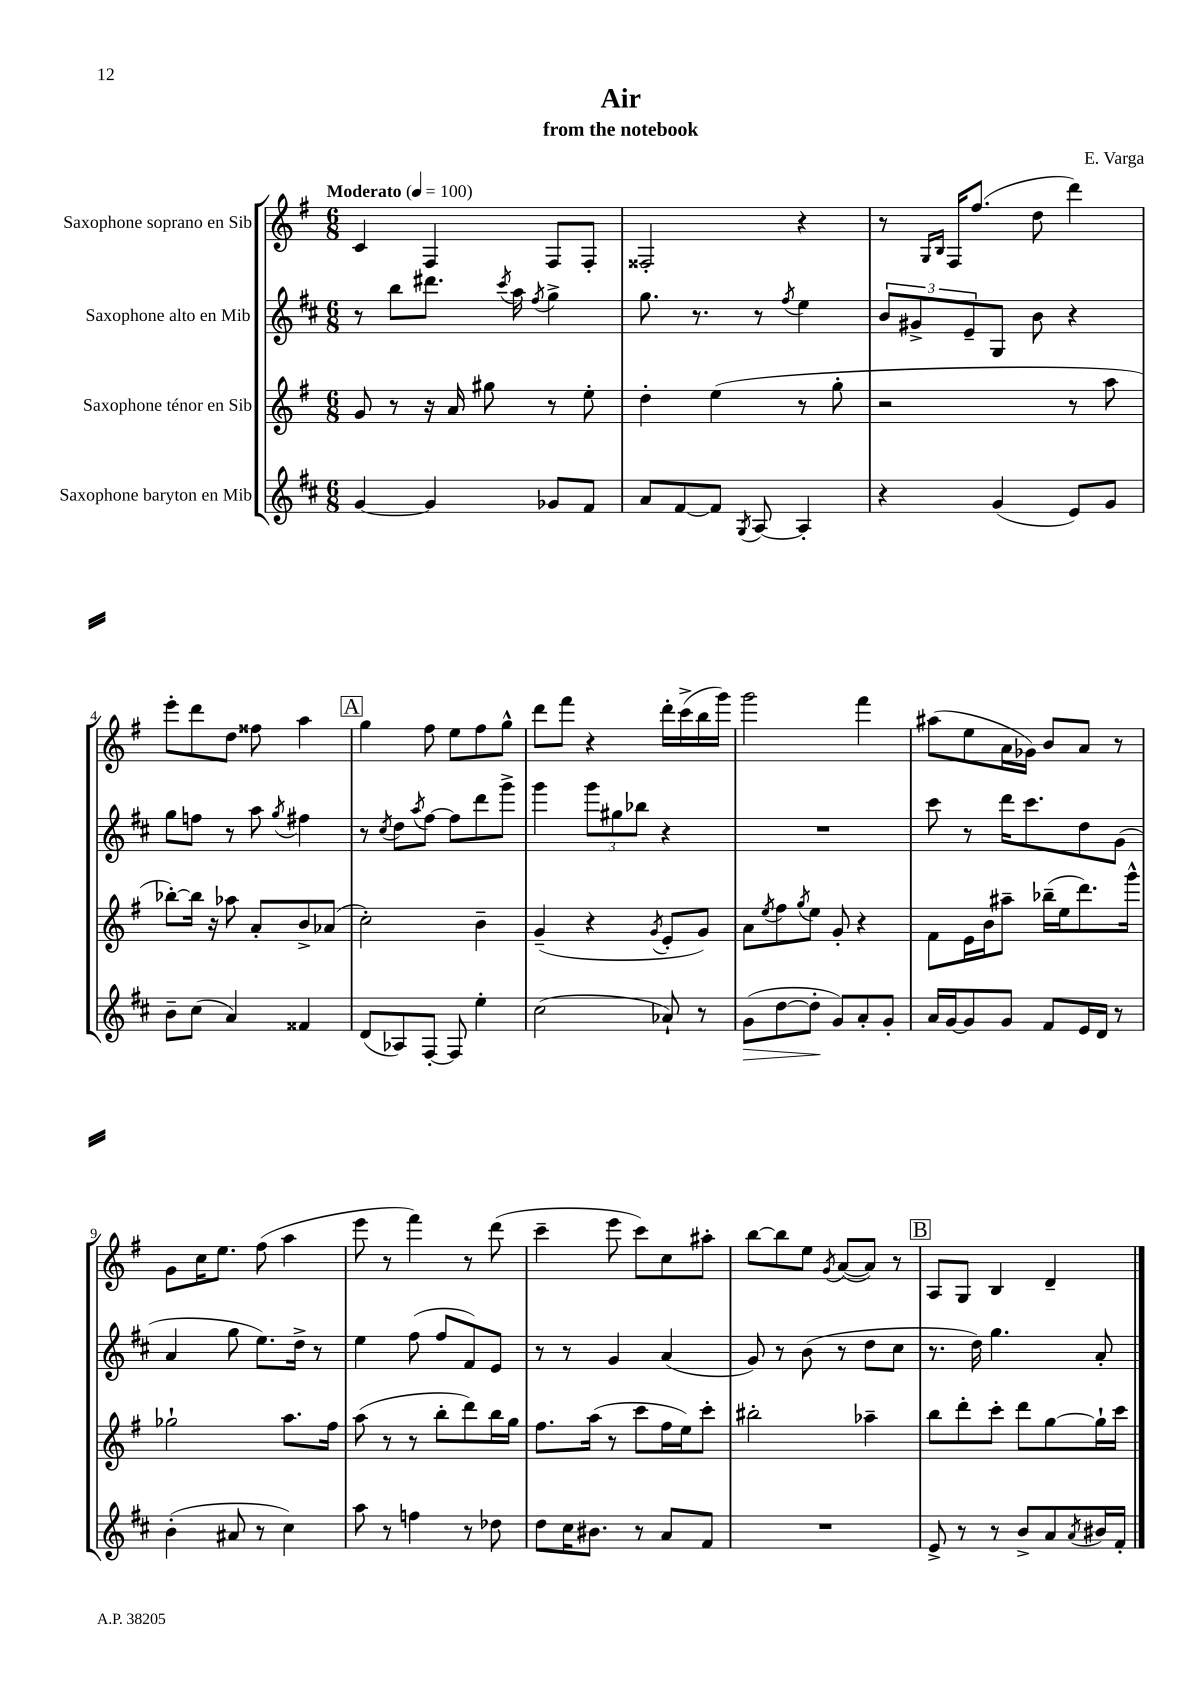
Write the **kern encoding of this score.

**kern	**dynam	**kern	**kern	**kern
*part4	*part4	*part3	*part2	*part1
*staff4	*staff4	*staff3	*staff2	*staff1
*I"Saxophone baryton en Mib	*	*I"Saxophone ténor en Sib	*I"Saxophone alto en Mib	*I"Saxophone soprano en Sib
*clefG2	*	*clefG2	*clefG2	*clefG2
*k[f#c#]	*	*k[f#]	*k[f#c#]	*k[f#]
*M6/8	*	*M6/8	*M6/8	*M6/8
*MM100	*	*MM100	*MM100	*MM100
=1	=1	=1	=1	=1
!	!	!	!	!LO:TX:a:B:t=Moderato
[4g/	.	8g/	8r	4c/
.	.	8r	8bb\L	.
4g/]	.	16r	8.ddd#X\J	4F#/
.	.	16a/	.	.
.	.	8gg#X\	.	.
.	.	.	8qccc#/	.
.	.	.	16aa\	.
.	.	.	8qff#/	.
8g-X/L	.	8r	4gg^\	8F#/L
8f#/J	.	8ee'\	.	8F#'/J
=2	=2	=2	=2	=2
8a/L	.	4dd'\	8.gg\	2F##X'/
[8f#/	.	.	.	.
.	.	.	8.r	.
8f#/J]	.	(4ee\	.	.
8qG/	.	.	.	.
[8A/	.	.	8r	.
.	.	.	8qff#/	.
4A'/]	.	8r	4ee\	4r
.	.	8gg'\	.	.
=3	=3	=3	=3	=3
4r	.	2r	12b/L	8r
.	.	.	12g#X^/	.
.	.	.	.	16qqG/LL
.	.	.	.	16qqB/JJ
.	.	.	.	16F#/KL
.	.	.	12e~/	.
.	.	.	.	(8.ff#/J
(4g/	.	.	8G/J	.
.	.	.	8b\	8dd\
8e/L)	.	8r	4r	4ddd\)
8g/J	.	8aa\	.	.
!!LO:LB:g=z
=4	=4	=4	=4	=4
8b~\L	.	[8bb-X'\L)	8gg\L	8eee'\L
(8cc#\J	.	16bb-\Jk]	8ffn\J	8ddd\
.	.	16r	.	.
4a/)	.	8aa-X\	8r	8dd\J
.	.	8a'/L	8aa\	8ff##X\
.	.	.	8qgg/	.
4f##X/	.	8b^/	4ff#X\	4aa\
.	.	(8a-X/J	.	.
!!LO:REH:place=s1:t=A
=5	=5	=5	=5	=5
(8d/L	.	2cc'\)	8r	4gg\
.	.	.	8qcc#/	.
8A-X/)	.	.	8dd\L	.
.	.	.	8qaa/	.
[8F#'/J	.	.	[8ff#\J	8ff#\
8F#/]	.	.	8ff#\L]	8ee\L
4ee'\	.	4b~\	8ddd\	8ff#\
.	.	.	8ggg^\J	8gg^^\J
=6	=6	=6	=6	=6
(2cc#\	.	(4g~/	4ggg\	8ddd\L
.	.	.	.	8fff#\J
.	.	4r	12ggg\L	4r
.	.	.	12gg#X\	.
.	.	.	12bb-X\J	.
.	.	8qg/	.	.
8a-X`/)	.	8e'/L	4r	16ddd'\LL
.	.	.	.	(16ccc^\
8r	.	8g/J)	.	16bb\
.	.	.	.	16ggg\JJ)
=7	=7	=7	=7	=7
!	!LO:HP:b	!	!	!
(8g\L	>	8a\L	2.r	2ggg\
.	.	8qee/	.	.
[8dd\	.	8ff#\	.	.
.	.	8qgg/	.	.
8dd'\J]	.	8ee\J	.	.
8g/L)	]	8g'/	.	.
8a'/	.	4r	.	4fff#\
8g'/J	.	.	.	.
=8	=8	=8	=8	=8
16a/LL	.	8f#\L	8ccc#\	(8aa#X\L
[16g/J	.	.	.	.
8g/]	.	16e\L	8r	8ee\
.	.	16b\J	.	.
8g/J	.	8aa#X~\J	16ddd\KL	16a\L
.	.	.	8.ccc#\	16g-X\JJ)
8f#/L	.	(16bb-X~\LL	.	8b/L
.	.	16ee\J	.	.
16e/L	.	8.ddd\)	8dd\	8a/J
16d/JJ	.	.	.	.
8r	.	.	(8g\J	8r
.	.	16ggg^^\Jk	.	.
!!LO:LB:g=z
=9	=9	=9	=9	=9
(4b'\	.	2gg-X`\	4a/	8g\L
.	.	.	.	16cc\K
.	.	.	.	8.ee\J
8a#X/	.	.	8gg\	.
8r	.	.	8.ee\L)	(8ff#\
4cc#\)	.	8.aa\L	.	4aa\
.	.	.	16dd^\Jk	.
.	.	.	8r	.
.	.	16ff#\Jk	.	.
=10	=10	=10	=10	=10
8aa\	.	(8aa\	4ee\	8eee\
8r	.	8r	.	8r
4ffn\	.	8r	(8ff#\	4fff#\)
.	.	8bb'\L	8ff#/L	.
8r	.	8ddd\)	8f#/)	8r
8dd-X\	.	16bb\L	8e/J	(8ddd\
.	.	16gg\JJ	.	.
=11	=11	=11	=11	=11
8dd\L	.	8.ff#\L	8r	4ccc~\
16cc#\K	.	.	8r	.
8.b#X\J	.	(16aa\Jk	.	.
.	.	8r	4g/	8eee\
8r	.	8ccc\L	.	8ccc\L)
8a/L	.	16ff#\L	(4a/	8cc\
.	.	16ee\J)	.	.
8f#/J	.	8ccc'\J	.	8aa#X'\J
=12	=12	=12	=12	=12
2.r	.	2bb#X'\	8g/)	[8bb\L
.	.	.	8r	8bb\]
.	.	.	(8b\	8ee\J
.	.	.	.	8qg/
.	.	.	8r	([8a/L
.	.	4aa-X~\	8dd\L	8a/J])
.	.	.	8cc#\J	8r
!!LO:REH:place=s1:t=B
=13	=13	=13	=13	=13
8e^/	.	8bb\L	8.r	8A/L
8r	.	8ddd'\	.	8G/J
.	.	.	16dd\)	.
8r	.	8ccc'\J	4.gg\	4B/
8b^/L	.	8ddd\L	.	.
8a/	.	[8gg\	.	4d~/
8qa/	.	.	.	.
16b#X/L	.	16gg`\L]	8a'/	.
16f#'/JJ	.	16ccc\JJ	.	.
==	==	==	==	==
*-	*-	*-	*-	*-
